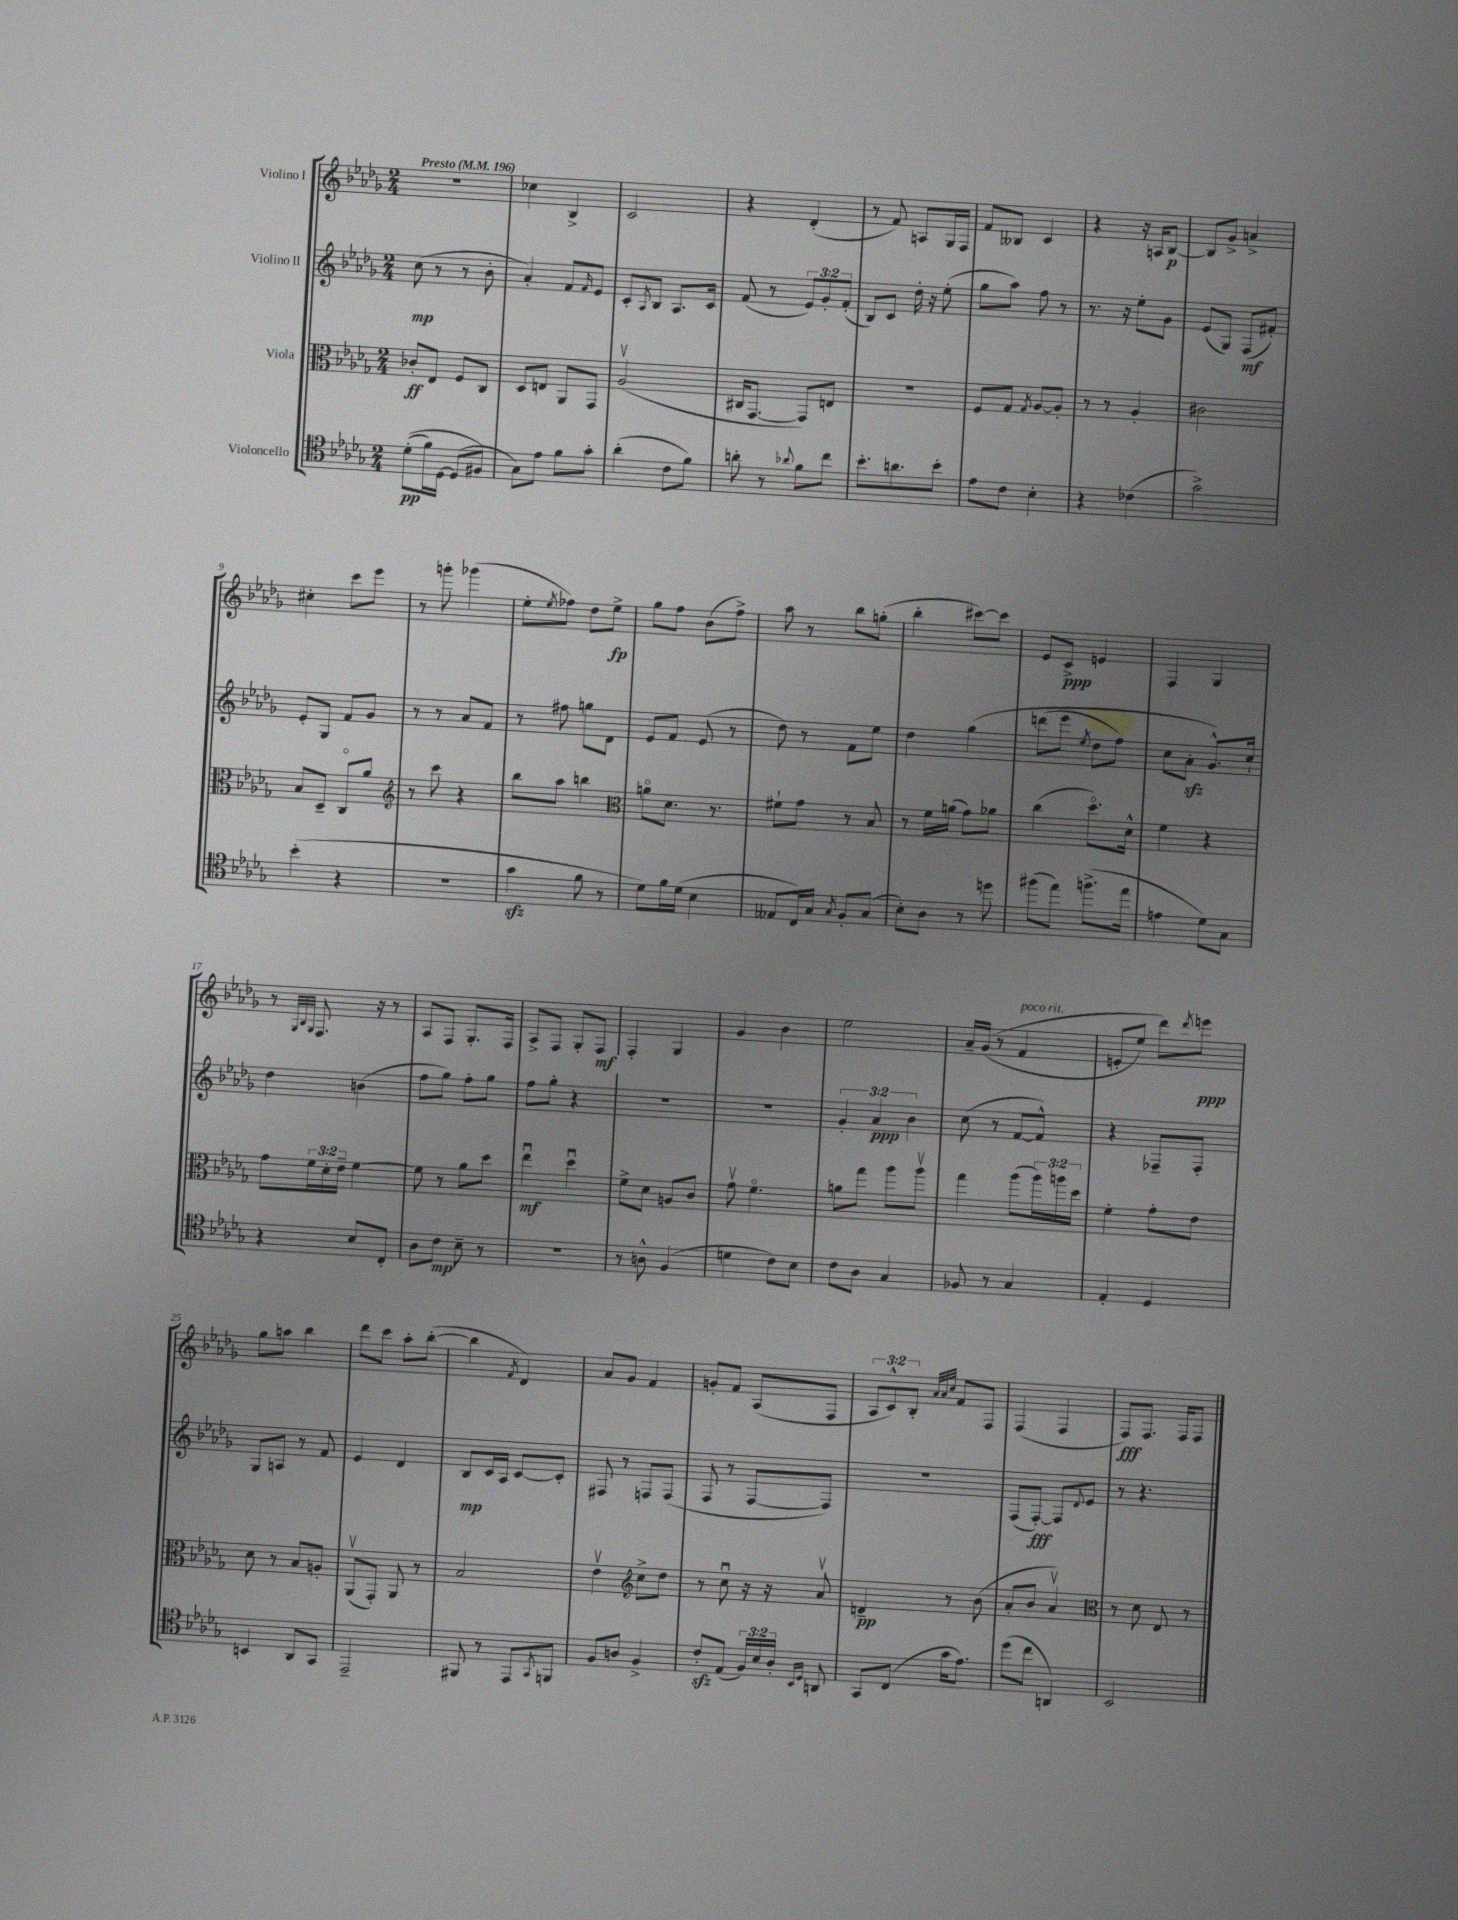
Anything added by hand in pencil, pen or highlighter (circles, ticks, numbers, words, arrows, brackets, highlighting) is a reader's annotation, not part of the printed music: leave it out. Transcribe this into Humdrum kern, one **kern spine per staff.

**kern	**kern	**kern	**kern
*staff4	*staff3	*staff2	*staff1
*clefC4	*clefC3	*clefG2	*clefG2
*k[b-e-a-d-g-]	*k[b-e-a-d-g-]	*k[b-e-a-d-g-]	*k[b-e-a-d-g-]
*M2/4	*M2/4	*M2/4	*M2/4
*MM196	*MM196	*MM196	*MM196
&((8d-'\L	8c-'/L	(8cc\	2r
16f\L)	8E-/J	8r	.
[16D-\JJ	.	.	.
(8D-/]L	8F/L	8r	.
8F#/J&)	8C/J	8b-'\	.
=	=	=	=
8G-\L)	8D-/L	4a-'/)	4cc-\
8e-\J	8E/J	.	.
8f\L	8AA-/L	8f/L	4B-^/
.	.	16qqf/	.
8g-'\J	8GG-/J	8e-/J	.
=	=	=	=
(4a-'\	(2A-v/	8c'/L	2c/
.	.	8qA-/	.
.	.	8B-/J	.
8c\L	.	8.A-/L	.
8f\J)	.	.	.
.	.	16c/Jk	.
=	=	=	=
8a'\	16C#/LK	(8f/	4r
.	[8.GG-/J	.	.
8r	.	8r	.
8qqa-/	.	.	.
8f\L	8GG-/]L)	12e-/L)	(4d-'/
.	.	12g-'/	.
8cc\J	8E/J	.	.
.	.	(12f'/J	.
=	=	=	=
8.b-'\L	2r	8B-/L)	8r
.	.	8c/J	8f/)
8.a\	.	.	.
.	.	16dd-'\	8A/L
.	.	16r	.
8b-'\J	.	(8ee-'\	16G-/L
.	.	.	16F/JJ
=	=	=	=
8e-\L	8F/L	8gg-\L	8f/L
8c\J	8G-/J	8aa-\J)	8B--/J
.	8qG-/	.	.
4B-'\	[8A-/L	8ff\	4c/
.	8A-'/]J	8r	.
=	=	=	=
4r	8r	8.r	4r
.	8r	.	.
.	.	16r	.
(4c-\	4A-'/	8ee-'\L	16r
.	.	.	16A/LK
.	.	8g-\J	[8B-/J
=	=	=	=
2g-^\)	2c#\	(8e-/L	8B-/]L
.	.	8G-/J)	8g-^/J
.	.	(8F/L	4a^/
.	.	8f#'/J)	.
=	=	=	=
(4b-'\	8B-/L	8e-'/L	4cc#'\
.	8D-~/J	8G-/J	.
4r	8Co/L	8f/L	8ccc\L
.	8a-/J	8g-/J	8eee-\J
=	=	=	=
*	*clefG2	*	*
2r	8r	8r	8r
.	8ccc\	8r	8ggg'\
.	4r	8a-/L	(4ggg-\
.	.	8f/J	.
=	=	=	=
4g-\	8bb-\L	8r	8ee-'\L
.	.	.	8qee-/
.	8aa-\J	8ff#\	8ff-\J)
8f\	4bb\	8gg\L	8dd-\L
8r	.	8d-\J	8ee-^\J
=	=	=	=
*	*clefC3	*	*
8d-\L)	8ao\L	8e-/L	8gg-\L
16f\L	8.d-\J	8f/J	8ff\J
(16d-\JJ	.	.	.
4B-\	.	(8e-/	(8b-\L
.	8.r	.	.
.	.	8r	8ff^\J)
=	=	=	=
8E--/L	8f#`\L	8dd-\)	8aa-\
16C/L)	8g-\J	8r	8r
16G-/JJ	.	.	.
8qG-/	.	.	.
8F'/L	8r	8f\L	8bb-\L
(8G-/J	8B-/	8ee-\J	(8gg'\J
=	=	=	=
8B-'\L)	8r	4dd-\	4bb-'\
8A-\J	16f\LL	.	.
.	(16a\JJ	.	.
8r	8g-\L)	&(4gg-\	[8ccc#\L)
8dd\	8a-\J	.	8ccc#\]J
=	=	=	=
(8ff#\L	(4cc\	(8ddd\L	8e-/L
8ee-\J)	.	8eee-\J	8c^/J
.	.	8qee-/	.
(8.ff^\L	8.dd-o\L)	8dd-\L	4e/
.	.	8ff\J)	.
16ee-\Jk	16d-^^\Jk	.	.
=	=	=	=
4e\	4f\	8cc\L	4F/
.	.	8a-'\J	.
8d-\L)	4r	8.g-^^/L&)	4G-/
8G-\J	.	.	.
.	.	16cc`/Jk	.
=	=	=	=
4r	8g-\L	4dd-\	8r
.	.	.	32qqG-/LLL
.	.	.	32qqB-/
.	.	.	32qqG-/JJJ
.	24f\L	.	8.F/
.	24d-'\	.	.
.	24e-~\JJ	.	.
8B-/L	[4f\	(4b\	.
.	.	.	16r
8C'/J	.	.	8r
=	=	=	=
8A-\L	8f\]	8ff\L	8A-/L
8c\J	8r	8gg-\J)	8F/J
8B-~\	8a-\L	8ff'\L	8.G-'/L
8r	8dd-\J	8gg-\J	.
.	.	.	16F/Jk
=	=	=	=
2r	4ee-u\	8ff\L	8A-^/L
.	.	8gg-'\J	8F/J
.	4dd-u\	4r	8G-'/L
.	.	.	8F/J
=	=	=	=
8r	8f^\L	2r	4F'/
8A^^\	8d-\J	.	.
(4F/	8A/L	.	4G-/
.	8c/J	.	.
=	=	=	=
4d\	8g-v\	2r	4g-/
.	4.fo\	.	.
8c\L)	.	.	4b-\
8B-\J	.	.	.
=	=	=	=
8c\L	8a\L	6g-'/	2ee-\
8A-\J	8gg-\J	.	.
.	.	6a-/	.
4G-/	8aa-\L	.	.
.	.	6b-\	.
.	8aa-v\J	.	.
=	=	=	=
8F-/	4gg-\	(8cc\	16a-~/LL
.	.	.	&((16g-/JJ
8r	.	8r	8r
4G-/	(8aa-\L	[8f/L	4f/
.	24aa-\L)	8f^^/]J)	.
.	24aa\	.	.
.	24dd-\JJ	.	.
=	=	=	=
4E-'/	4f'\	4r	8e'/L
.	.	.	8ee-/J)
4D-/	8g-'\L	8F-~/L	8ddd-\L&)
.	.	.	8qddd-/
.	8e-\J	8F-'/J	8eee\J
=	=	=	=
4BB/	8d-\	8G-/L	8gg-\L
.	8r	8A/J	8aa\J
8AA-/L	8B-/L	8r	4bb-\
8GG-/J	8A'/J	8f/	.
=	=	=	=
2EE-~/	(8AA-v/L	4e-/	8ddd-\L
.	8GG-'/J)	.	8ccc\J
.	8AA-/	4d-/	8aa-'\L
.	8r	.	([8bb-'\J
=	=	=	=
8FF#/	2B-/	8B-/L	4bb-\]
8r	.	16c/L	.
.	.	16A-/JJ	.
.	.	.	8qf/
8EE-/L	.	[8c/L	4d-/)
8qGG-/	.	.	.
8FF/J	.	8c'/]J	.
=	=	=	=
8F/L	4e-v\	8F#/	8a-/L
8A/J	.	8r	8g-/J
*	*clefG2	*	*
4F^/	8cc^\L	8F/L	4f/
.	8dd-\J	(8F/J	.
=	=	=	=
8c'/L	8r	8F/	8g'/L
(8E-/J	8ccu\	8r	8f/J
24F/LL)	16r	[8F/L	(8A-/L
24B-/	.	.	.
.	16r	.	.
24A-'/JJ	.	.	.
16qqBB-/LL	.	.	.
16qqD-/JJ	.	.	.
8AA/	8a-v/	8F/]J)	8F/J
=	=	=	=
8GG-/L	4d~/	2r	12A-/L
.	.	.	12c^^/)
(8C/J	.	.	.
.	.	.	12B-'/J
.	.	.	32qqa-/LLL
.	.	.	32qqa-/
.	.	.	32qqcc/JJJ
16g-\LK	8r	.	8f/L
8.e-\J)	.	.	.
.	(8b-\	.	8F/J
=	=	=	=
(8dd-\L	8a-'/L	(8F/L	(4F/
8cc\J	8b-/J	[8F'/J)	.
4AA/)	4a-v/)	8F/]L	4F/
.	.	8qqd-/	.
.	.	8e-/J	.
=	=	=	=
*	*clefC3	*	*
2BB-/	8r	8r	8F/L)
.	8d-\	4.r	8.F/J
.	8E-/	.	.
.	.	.	16F/LK
.	8r	.	8F/J
==	==	==	==
*-	*-	*-	*-
